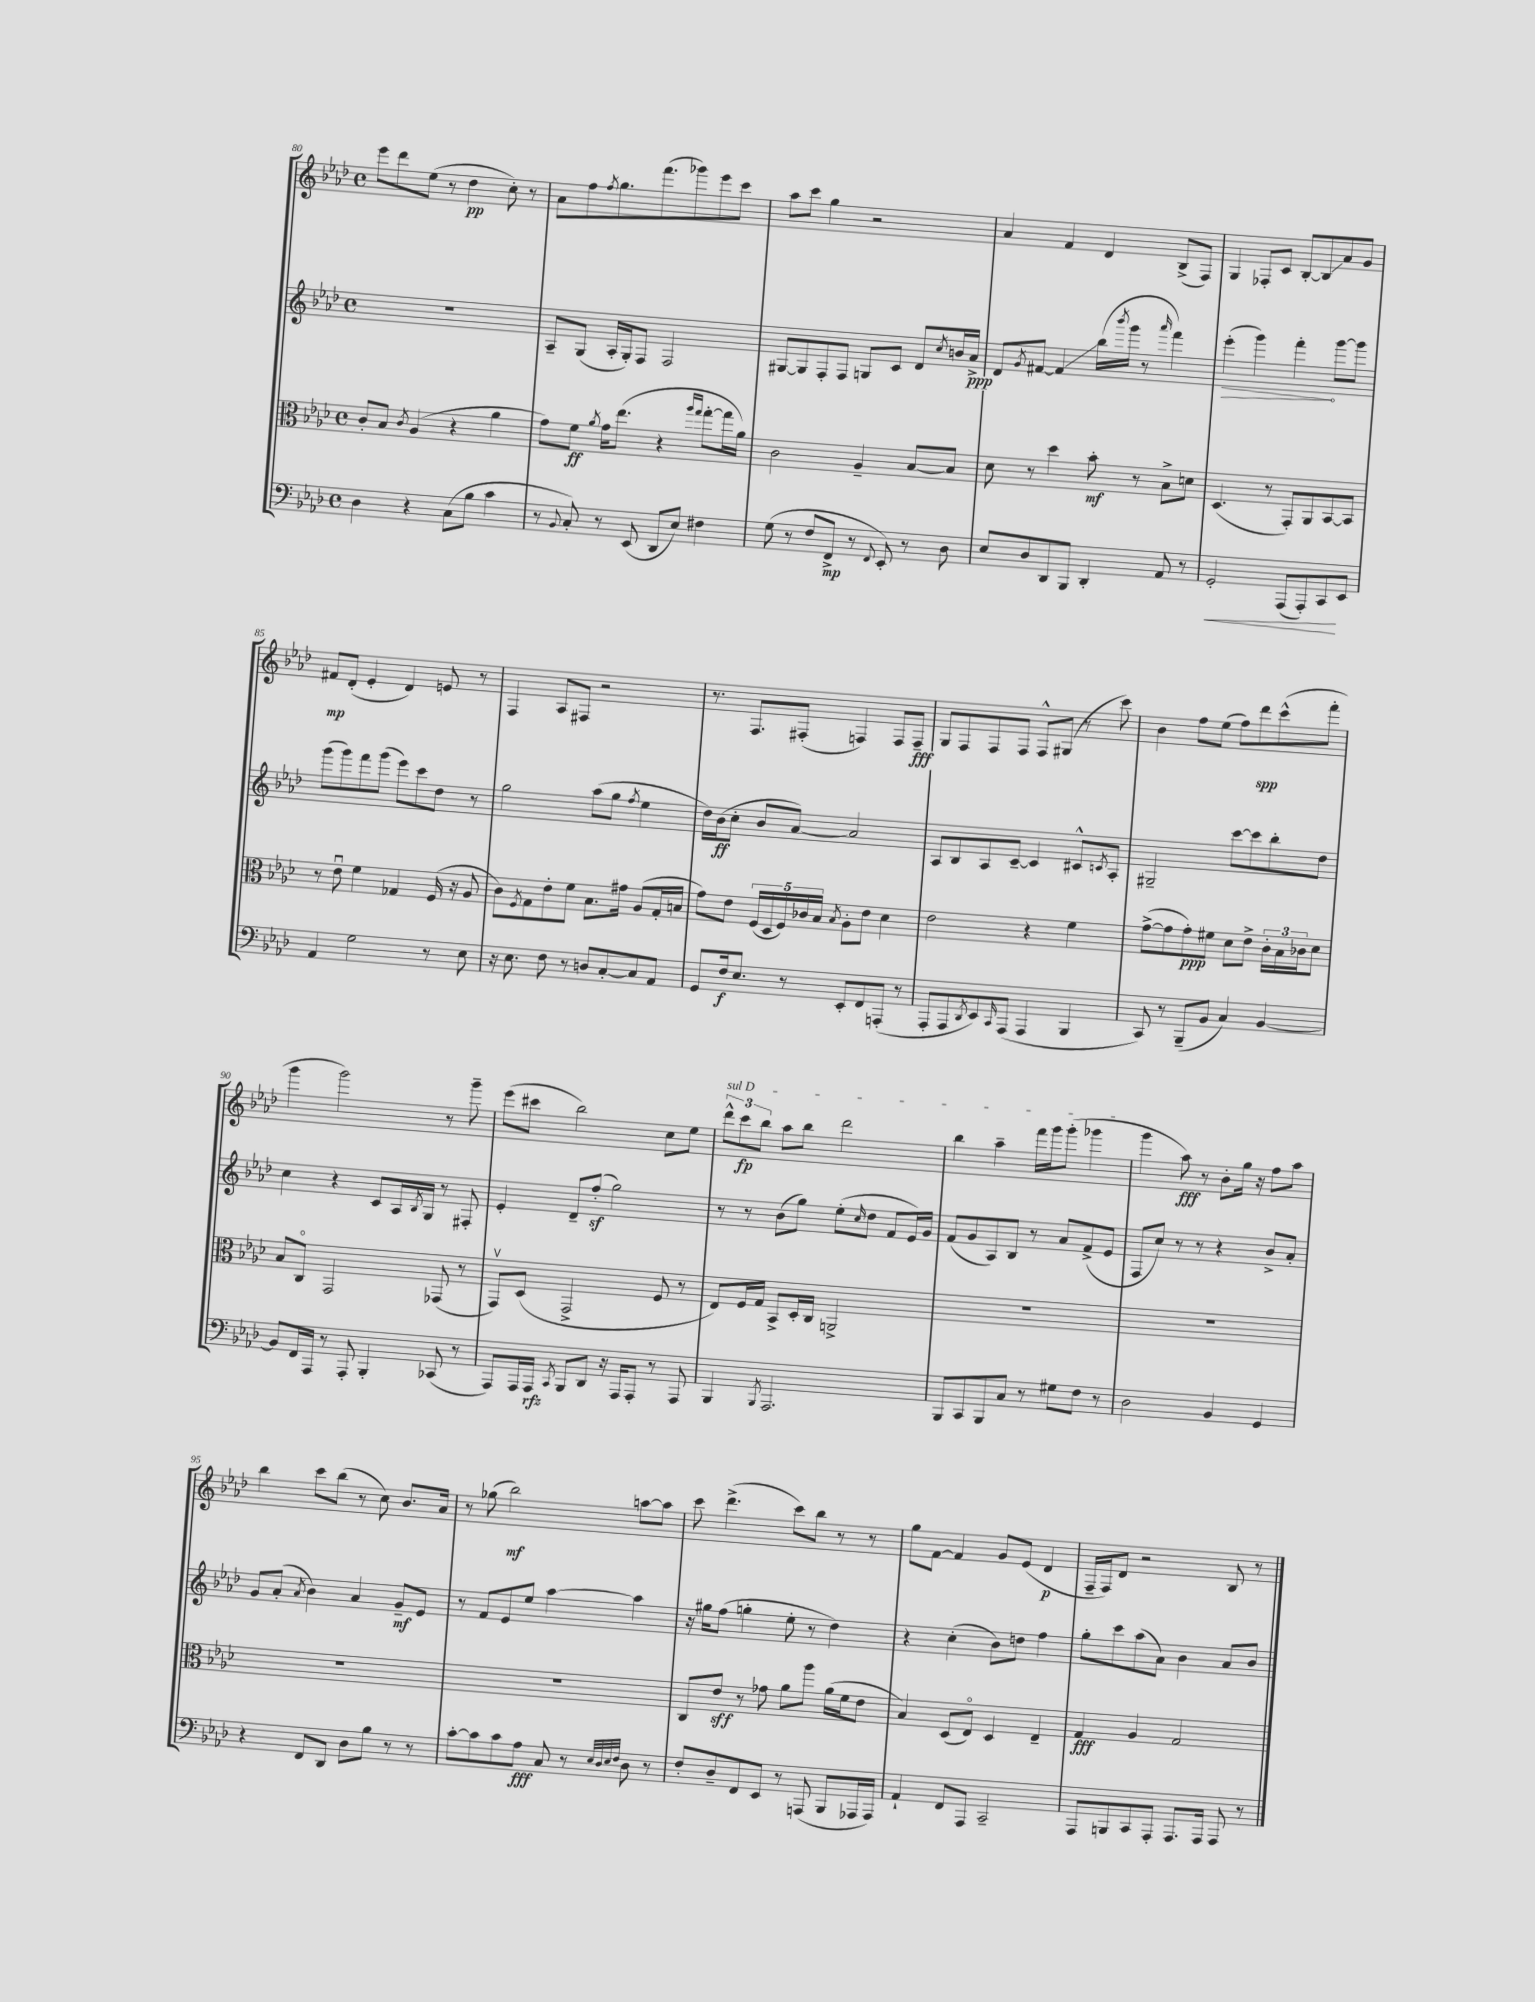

**kern	**kern	**kern	**kern
*staff4	*staff3	*staff2	*staff1
*clefF4	*clefC3	*clefG2	*clefG2
*k[b-e-a-d-]	*k[b-e-a-d-]	*k[b-e-a-d-]	*k[b-e-a-d-]
*M4/4	*M4/4	*M4/4	*M4/4
*met(c)	*met(c)	*met(c)	*met(c)
4D-	8c'	1r	8eee-
.	8B-	.	8ddd-
.	8qc	.	.
4r	(4A-	.	(8ee-
.	.	.	8r
(8C	4r	.	4dd-
8B-	.	.	.
4c	4a-	.	8cc')
.	.	.	8r
=	=	=	=
8r	8g)	8A-~	8a-
8qqBB-	.	.	.
8C')	8f	(8G	8ff
.	8qa-	.	8qff
8r	16g	16A-'	8.gg
.	(8.ee-	16G')	.
(8EE-	.	8F	.
.	.	.	(8.fff
8DD-	4r	2F	.
8E-)	.	.	8ggg-)
.	16qqaa-	.	.
.	16qqgg	.	.
4F#	[8gg'	.	8eee-
.	16gg]	.	8ccc
.	16a-)	.	.
=	=	=	=
(8G	2c	[8G#	8aa-
8r	.	8G#]	8ccc
8F	.	8F'	4gg
8FF^	.	8F	.
8r	4A-~	8G	2r
8qqFF	.	.	.
8EE-')	.	8c	.
8r	[8B-	8d-	.
.	.	8qcc	.
8D-	8B-]	16b	.
.	.	16a-^	.
=	=	=	=
8E-	8d-	8d-	4a-
.	.	8qg	.
8D-	8r	[8f#	.
8DD-	4dd-	4f#]	4f
8BBB-	.	.	.
4DD-'	8b-'	(16bb-	4d-
.	.	8qbbb-	.
.	.	16ggg	.
.	8r	8r	.
.	.	16qqaaa-	.
8AA-	8B-^	4fff)	(8B-^
8r	8d	.	8F)
=	=	=	=
2GG'	(4.D-	(4eee-'	4G
.	.	4ggg)	8F-'
.	8r	.	8c
(8AAA-	8GG')	4fff'	[8B-'
8AAA-')	8AA-	.	8B-]
8CC	[8BB-	[8ggg	8a-
8EE-	8BB-]	8ggg]	8g
=	=	=	=
4AA-	8r	(8ggg	8f#
.	8e-u	8ggg)	(8d-'
2G	4f	8fff	4e-'
.	.	(8ggg	.
.	4G-	8eee-)	4d-)
.	.	8ccc	.
8r	(16F	8dd-	8e
.	16r	.	.
8E-	8A-	8r	8r
=	=	=	=
16r	8c)	2gg	4F
8.E-	.	.	.
.	8qF	.	.
.	8G	.	.
8F	8e-'	.	8A-
8r	8f	.	8F#
8D	8.B-	(8aa-	2r
[8C'	.	8gg	.
.	16g#	.	.
.	.	8qff	.
8C]	(8A-	4ee-	.
8AA-	16G'	.	.
.	16B	.	.
=	=	=	=
8GG	8g)	16dd-)	8.r
.	.	(16b-	.
16F	8e-	8cc'	.
8.E-	.	.	8.F
.	(20F	8b-	.
.	20D-	.	.
.	20F)	.	.
8r	.	[8a-)	(8F#'
.	20c-	.	.
.	20B-	.	.
.	8qB-	.	.
8EE-'	8A-'	2a-]	4F)
8FF	8e-	.	.
(8AAA'	4d-	.	8F
8r	.	.	8F~
=	=	=	=
8AAA-'	2e-	8A-	8G
8AAA-	.	8B-	8F
8qDD-	.	.	.
8EE-)	.	8A-	8F
16qqCC	.	.	.
(8AAA-	.	[8c~	8F
4AAA-	4r	4c]	8F^^
.	.	.	(8G#
4BBB-	4f	8c#^^	8r
.	.	8qc	.
.	.	8A-'	8ccc)
=	=	=	=
8CC)	([8g^	2G#~	4b-
8r	8g]	.	.
(8BBB-~	8g')	.	8ff
8BB-	8f#	.	(8ee-
4C)	8d-	[8ccc	8ff)
.	8e-^	8ccc]	8ddd-
[4BB-	24c'	8bb-'	(8ccc^^
.	24B-	.	.
.	24c-	.	.
.	8d-	8dd-	8fff'
=	=	=	=
8BB-]	8B-	4cc	4ggg
16FF	8Co	.	.
16AAA-	.	.	.
8r	2GG	4r	2ggg)
8AAA-'	.	.	.
4BBB-'	.	8c	.
.	.	16A-	.
.	.	8qB-	.
.	.	16G	.
(8CC-	(8GG-	8r	8r
8r	8r	8F#'	8ggg~
=	=	=	=
8AAA-)	8GGv)	4e-'	(8eee-
16AAA-	(8D-	.	8ccc#
16AAA-	.	.	.
8qCC	.	.	.
8BBB-	2GG^	8d-~	2bb-)
8DD-	.	(8ff'	.
16r	.	2gg)	.
16AAA-	.	.	.
8AAA-'	.	.	.
8r	8F	.	8cc
8AAA-	8r	.	8ee-
=	=	=	=
4BBB-	8E-)	8r	12ddd-^^
.	.	.	12ccc
.	16F	8r	.
.	.	.	12bb-
.	16G	.	.
8qBBB-	.	.	.
2.AAA-	8BB-^	(8b-	8aa-
.	16D-'	8gg)	8bb-
.	16C	.	.
.	2AA^	(8ee-'	2ddd-
.	.	16qqcc	.
.	.	8dd-	.
.	.	8f	.
.	.	16e-)	.
.	.	16g	.
=	=	=	=
8BBB-	1r	(8f	4bb-
8CC	.	8g	.
8BBB-	.	8A-)	4aa-~
8C	.	8B-	.
8r	.	8r	16fff
.	.	.	16ggg
8G#	.	8a-	(8ggg'
8F	.	(8f^	4ggg-
8r	.	8e-	.
=	=	=	=
2D-	1r	8F	4ggg
.	.	8cc)	.
.	.	8r	8aa-)
.	.	8r	8r
4BB-	.	4r	8b-'
.	.	.	16gg
.	.	.	16r
4GG	.	8b-^	8ff
.	.	8a-'	8aa-
=	=	=	=
4r	1r	8g	4bb-
.	.	(8a-'	.
.	.	8qa-	.
8FF	.	4b-)	8ccc
8DD-	.	.	(8bb-
8D-	.	4a-	8r
8B-	.	.	8cc)
8r	.	8g~	8.b-
8r	.	8e-	.
.	.	.	16a-
=	=	=	=
[8c'	1r	8r	8r
8c]	.	8f	(8gg-
8c	.	8e-	2bb-)
8A-	.	8ee-	.
8C	.	[4aa-	.
8r	.	.	.
32qqE-	.	.	.
32qqD-	.	.	.
32qqE-	.	.	.
32qqF	.	.	.
8D-	.	4aa-]	[8aa
8r	.	.	8aa]
=	=	=	=
8F'	8C	16r	8ccc
.	.	16gg#	.
8D-~	8e-	(8ff	(4.ddd-^
8FF	8r	4gg'	.
8EE-	8g-	.	.
8r	8a-	8ee-'	8ccc)
(8AAA	8aa-	8r	8bb-
8BBB-	(16a-	4dd-)	8r
.	16f	.	.
16AAA-	8e-	.	8r
16AAA-)	.	.	.
=	=	=	=
4AA-`	4B-)	4r	8gg
.	.	.	[8f
8FF	(8D-	(4cc'	4f]
8AAA-	8E-o)	.	.
2CC~	4D-	8b-)	8g
.	.	8dd	(8e-
.	4E-~	4ff	4d-
=	=	=	=
8AAA-	4G	8gg'	16F~
.	.	.	16F)
8BBB	.	8ccc	8d-
8CC	4A-	(8aa-	2r
8AAA-'	.	8a-)	.
8.AAA-	2G	4b-	.
16AAA-	.	.	.
8AAA-	.	8a-	8B-
8r	.	8b-	8r
==	==	==	==
*-	*-	*-	*-
